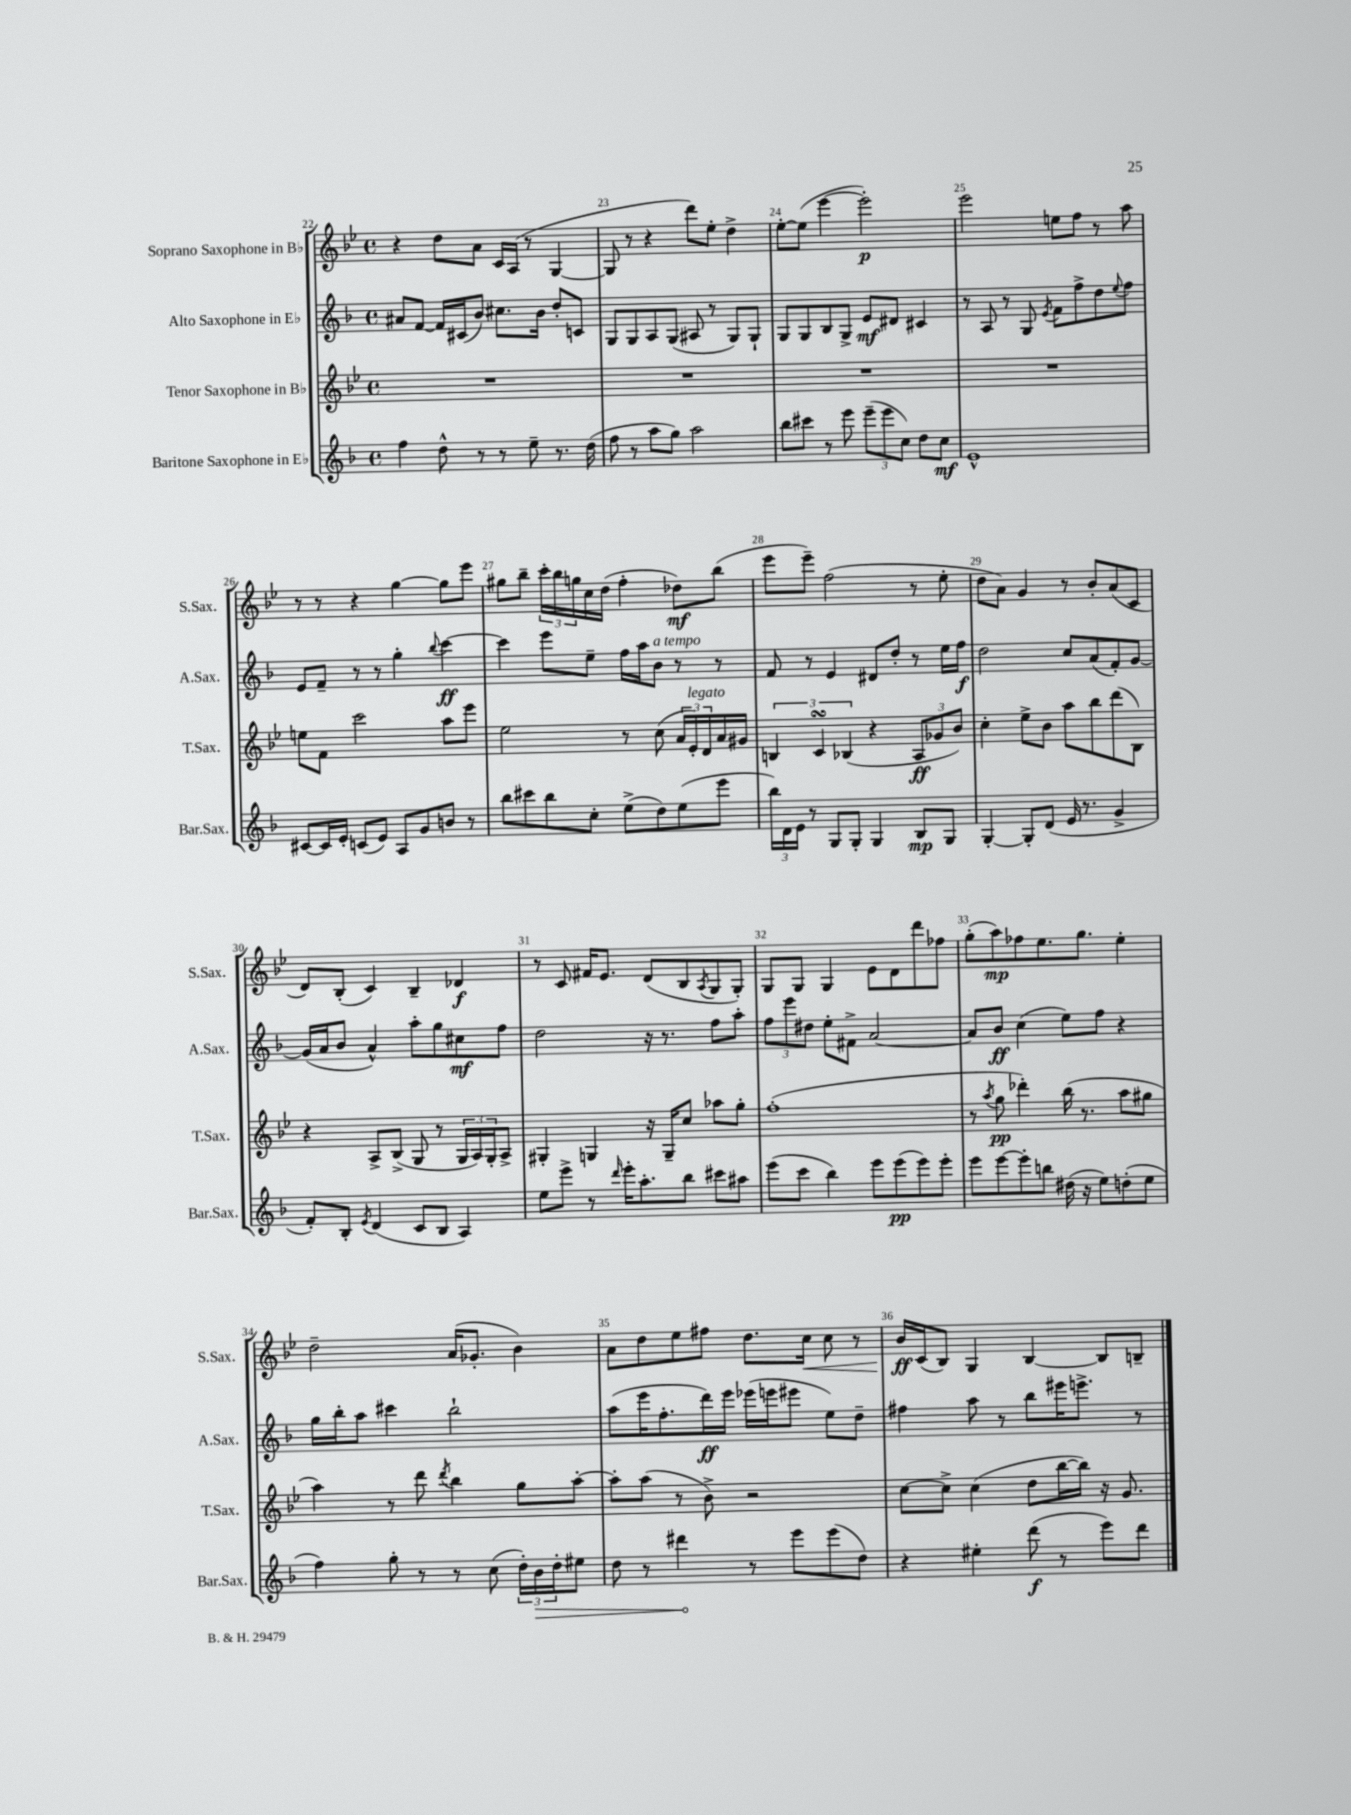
<<
\new StaffGroup <<
\new Staff = "s0" \with { instrumentName = "Soprano Saxophone in Bb" shortInstrumentName = "S.Sax." } {
    \clef treble \key bes \major \defaultTimeSignature \time 4/4
    r4 d''8 a'8 c'16 a16( r8 g4~ |
    g8 r8 r4 d'''8) ees''8-. d''4-> |
    ees''8~-. ees''8( ees'''4~ ees'''2-.\p) |
    ees'''2 e''8 f''8 r8 a''8 |
    r8 r8 r4 g''4~ g''8 ees'''8 |
    gis''8 bes''8-- \tuplet 3/2 { c'''16-. bes''16 g''16 } c''16 d''16( f''4-. des''8\mf) bes''8( |
    ees'''8 ees'''8--) f''2( r8 ees''8-. |
    d''8 a'8) g'4 r8 bes'8-. a'8( c'8 |
    d'8) bes8-.( c'4) bes4-- des'4\f |
    r8 c'8 fis'16 ees'8. d'8( bes8 \acciaccatura { a8 } g8 g8-.) |
    g8 g8 g4 ees'8 d'8 d'''8 fes''8 |
    g''8-.( a''8\mp) fes''8 ees''8. g''8. ees''4-. |
    d''2-- a'16( ges'8.-. bes'4) |
    a'8 d''8 ees''8 fis''8 d''8. c''16\< c''8 r8 |
    bes'16\ff\! c'16( bes8) g4 bes4~ bes8 b8-- \bar "|." |
}
\new Staff = "s1" \with { instrumentName = "Alto Saxophone in Eb" shortInstrumentName = "A.Sax." } {
    \clef treble \key f \major \defaultTimeSignature \time 4/4
    ais'8 f'8~ f'16 cis'16( bes'8) cis''8. bes'16 d''8-. c'8 |
    g8 g8 a8 g8( ais8 r8 g8) g8-! |
    g8 g8 bes8 g8-> e'8\mf dis'8 cis'4 |
    r8 a8 r8 g8 \acciaccatura { e'8 } f'8 f''8-> d''8 \appoggiatura { e''8 } f''8 |
    e'8 f'8-- r8 r8 g''4-. \appoggiatura { bes''8 } c'''4~\ff |
    c'''4 e'''8 e''8-- f''16 a''16 bes'8^\markup { \italic "a tempo" } r8 r8 |
    f'8 r8 e'4 dis'8 d''8-. r8 e''16 f''16\f |
    d''2 c''8 a'8( f'8-.) g'8~ |
    g'16( a'16 bes'8 a'4-^) a''8-. g''8 cis''8\mf f''8 |
    d''2 r16 r8. f''8 a''8-. |
    \tuplet 3/2 { f''8 e'''8 dis''8 } e''8-. fis'8-> a'2~ |
    a'8 bes'8\ff c''4( e''8) f''8 r4 |
    g''16 bes''16-. a''8 cis'''4 bes''2-! |
    a''8( e'''16 f''8.-. d'''16\ff) e'''16 ees'''16( e'''16 eis'''8 e''8) d''8-- |
    fis''4 a''8 r8 bes''8 eis'''16 e'''8.-> r8 \bar "|." |
}
\new Staff = "s2" \with { instrumentName = "Tenor Saxophone in Bb" shortInstrumentName = "T.Sax." } {
    \clef treble \key bes \major \defaultTimeSignature \time 4/4
    R1 |
    R1 |
    R1 |
    R1 |
    e''8 f'8 c'''2 a''8 ees'''8 |
    ees''2 r8 c''8( \tuplet 3/2 { a'16 ees'16-.^\markup { \italic "legato" }) d'16 } a'16 gis'16 |
    \tuplet 3/2 { b4 c'4\turn bes4( } r4 \tuplet 3/2 { a8\ff ges'8 bes'8) } |
    c''4-. ees''8-> bes'8 a''8 bes''8 d'''8( bes8) |
    r4 a8-> bes8->( g8 r8 \tuplet 3/2 { g16 a16) g16-. } a8-> |
    gis4-. g4 r16 g16-- c''8 aes''8 g''8-. |
    f''1-.( |
    r8 \acciaccatura { a''8 } g''8\pp des'''4-.) bes''16( r8. a''8 gis''8 |
    a''4) r8 d'''8 \acciaccatura { d'''8 } bes''4 g''8 a''8~-. |
    a''8-. a''8( r8 bes'8->) r2 |
    c''8~ c''8-> c''4( d''8 bes''16~ bes''16) r16 g'8. \bar "|." |
}
\new Staff = "s3" \with { instrumentName = "Baritone Saxophone in Eb" shortInstrumentName = "Bar.Sax." } {
    \clef treble \key f \major \defaultTimeSignature \time 4/4
    f''4 d''8-^ r8 r8 e''8-- r8. d''16( |
    f''8 r8 a''8 g''8) a''2 |
    bes''8 cis'''8 r8 e'''8 \tuplet 3/2 { e'''8--( e'''8 c''8) } d''8 c''8\mf |
    e'1-^ |
    cis'8~ cis'16 e'16-. c'8( e'8) a8 g'8 b'8 r8 |
    bes''8 cis'''8 bes''8 c''8-. e''8->( d''8) e''8( e'''8 |
    \tuplet 3/2 { bes''16) d'16 e'16 } r8 g8 g8-. g4 bes8\mp g8 |
    g4~-. g8-. d'8( e'16 r8. g'4-> |
    f'8-.) bes8-. \acciaccatura { e'8 } d'4( c'8 bes8 a4) |
    e''8 e'''8-> r8 \grace { d'''16 } e'''16-. a''8.-. bes''8 cis'''8 ais''8 |
    e'''8( c'''8 bes''4) e'''8 e'''8\pp( e'''8) e'''8-. |
    e'''8 e'''8~ e'''8-. b''8 dis''16( r16 e''8) d''8-.( e''8 |
    f''4) g''8-. r8 r8 c''8( \tuplet 3/2 { d''16-.) \once \override Hairpin.circled-tip = ##t bes'16\> d''16-. } eis''8 |
    d''8 r8 dis'''4\! r8 e'''8 e'''8( d''8) |
    r4 eis''4-. d'''8\f( r8 e'''8) d'''8 \bar "|." |
}
>>
>>
\layout { \context { \Score currentBarNumber = #22 \override BarNumber.break-visibility = ##(#f #t #t) barNumberVisibility = #all-bar-numbers-visible } }
